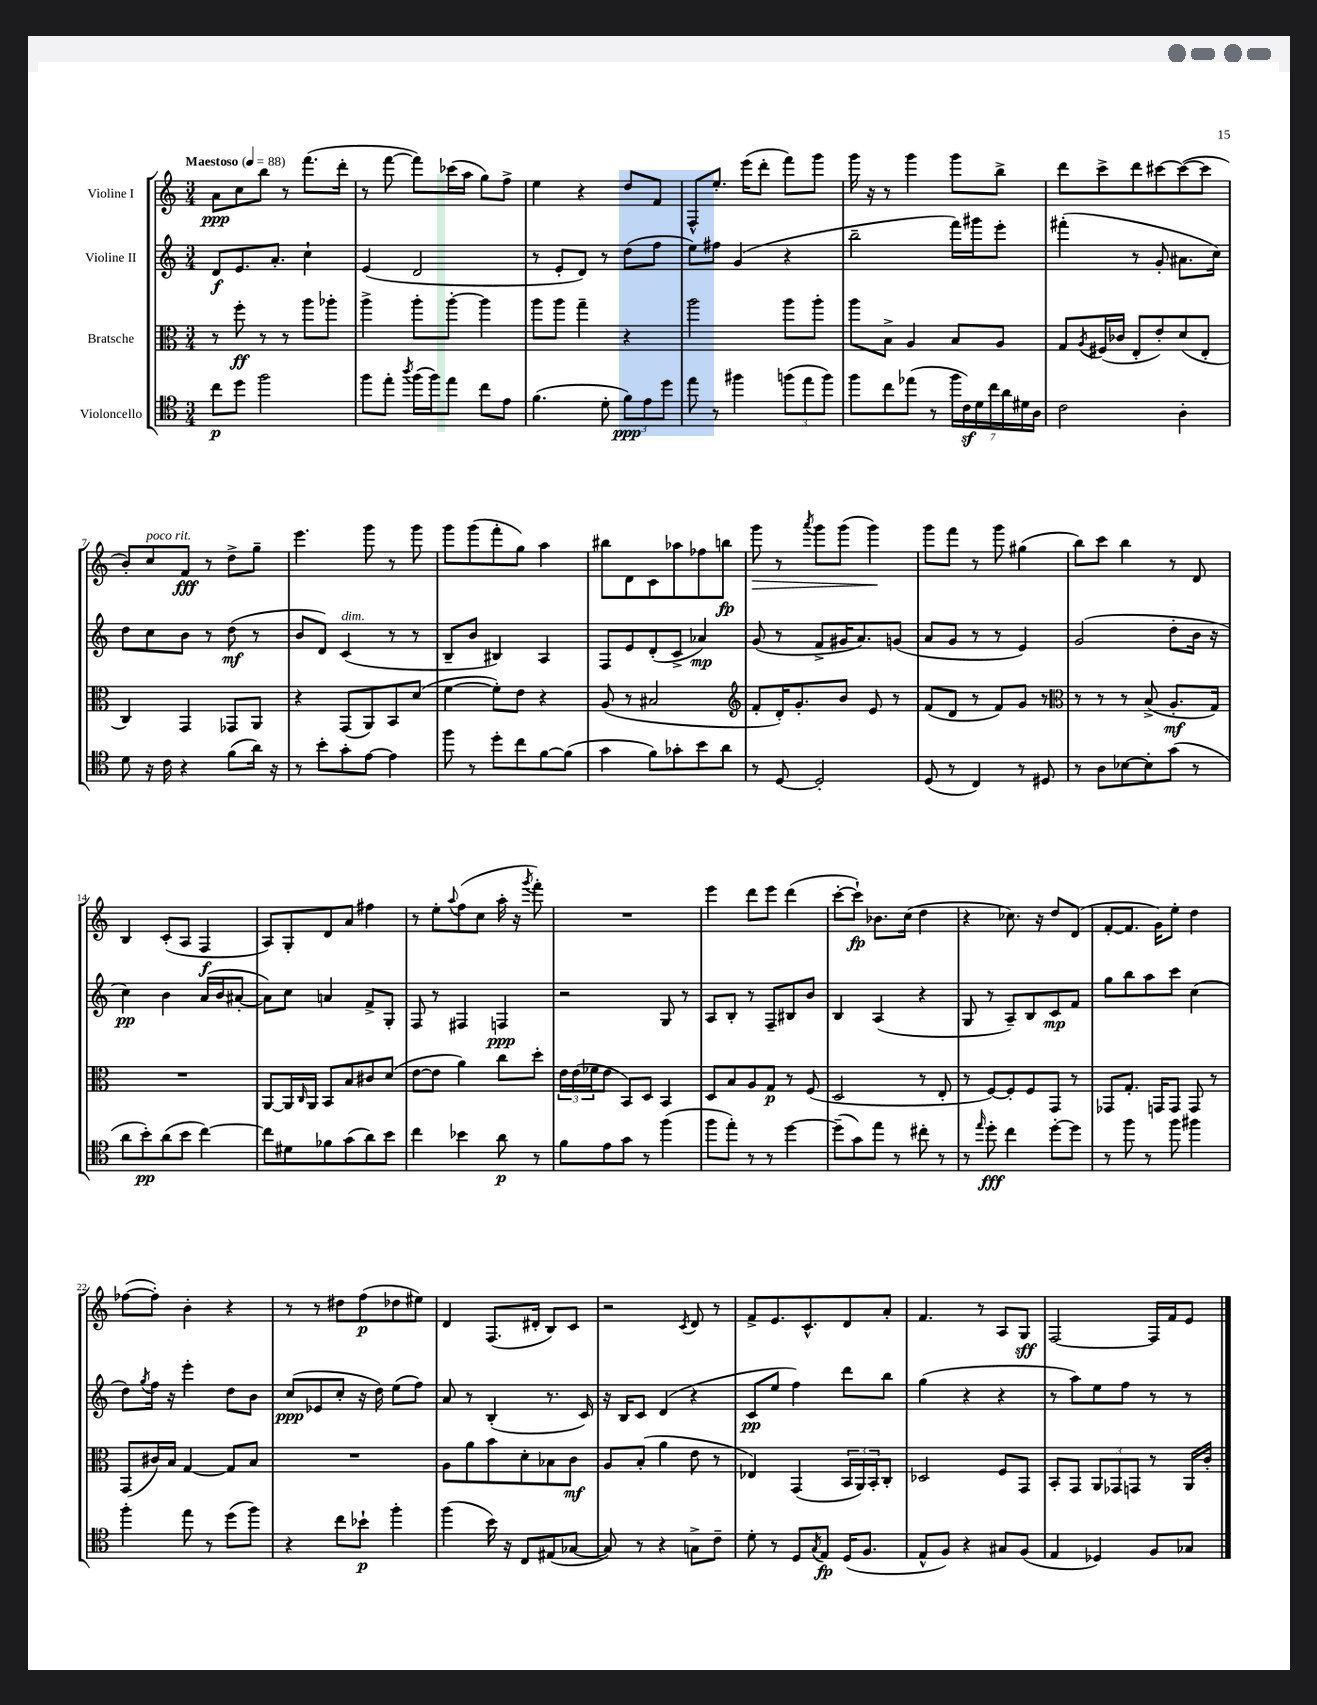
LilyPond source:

<<
\new StaffGroup <<
\new Staff = "s0" \with { instrumentName = "Violine I" } {
    \clef treble \key c \major \numericTimeSignature \time 3/4 \tempo "Maestoso" 4 = 88
    a'8\ppp c''8 b''8 r8 f'''8.( d'''16-. |
    r8 f'''8~ f'''8) ces'''16( a''16 g''8) f''8-> |
    e''4 r4 d''8 f'8 |
    f8-^ e''8.-. e'''16( d'''8-. f'''8) g'''8 |
    g'''16 r16 r8 g'''4 g'''8 b''8-> |
    d'''8 c'''8-> d'''8 cis'''8~ cis'''8~( cis'''8 |
    b'8-.) c''8^\markup { \italic "poco rit." } f'8\fff r8 d''8-> g''8-- |
    e'''4. g'''8 r8 g'''8 |
    g'''8 g'''8( f'''8-. g''8) a''4 |
    bis''8 d'8 c'8 aes''8 fes''8 b''8\fp |
    g'''8\> r8 \acciaccatura { a'''8 } g'''8 g'''8( g'''4\!) |
    g'''8 f'''8 r8 g'''8 gis''4( |
    b''8) c'''8 b''4 r8 d'8 |
    b4 c'8-.( a8 f4\f |
    a8) g8-. d'8 a'8 fis''4 |
    r8 e''8-. \appoggiatura { a''8 } f''8( c''8 a''16-. r16 \acciaccatura { g'''8 } f'''8-.) |
    R2. |
    e'''4 d'''8 e'''8 d'''4( |
    c'''8~-. c'''8-!\fp) bes'8. c''16( d''4 |
    r4 ces''8.) r16 d''8 d'8( |
    f'8~-. f'8. g'16) e''8-. d''4 |
    fes''8~( fes''8-.) b'4-. r4 |
    r8 r8 dis''8 f''8\p( des''8 eis''8) |
    d'4 f8.( dis'16-. b8) c'8 |
    r2 \acciaccatura { c'8 } d'8 r8 |
    f'8-> e'8. c'8.-^ d'8 a'8-. |
    f'4. r8 a8 g8\sff |
    f2~ f16 f'16 e'8 \bar "|." |
}
\new Staff = "s1" \with { instrumentName = "Violine II" } {
    \clef treble \key c \major \numericTimeSignature \time 3/4
    d'8\f e'8. a'8.-. c''4-! |
    e'4( d'2 |
    r8 e'8-. d'8) r8 d''8( f''8 |
    e''8) fis''8 g'4( r4 |
    b''2-- f'''16) gis'''16 e'''8-. |
    fis'''4-.( r8 g'8-. ais'8. c''16) |
    d''8 c''8 b'8 r8 d''8\mf( r8 |
    b'8 d'8) c'4^\markup { \italic "dim." }( r8 r8 |
    b8-- b'8 bis4) a4 |
    f8 e'8 d'8-.( c'8-> aes'4\mp) |
    g'8( r8 f'8-> gis'16 a'8.) g'8( |
    a'8 g'8 r8 r8 e'4) |
    g'2( d''8-. b'16 r16 |
    c''4\pp) b'4 a'16( b'16 ais'8~-. |
    ais'8) c''8 a'4 f'8-> g8-. |
    f8 r8 fis4 f4\ppp |
    r2 g8 r8 |
    a8 b8-. r8 f8-- bis8 b'8 |
    b4 a4( r4 |
    g8 r8 a8--) b8 c'8\mp f'8 |
    g''8 b''8 a''8 c'''8 c''4( |
    d''8) \acciaccatura { g''8 } f''16 r16 e'''4-. d''8 b'8 |
    c''8\ppp( ees'8 c''8-. r16 d''16) e''8( f''8) |
    a'8 r8 b4-.( r8. c'16) |
    r16 b16 c'8 d'4( r4 |
    c'8\pp e''8 f''4) d'''8 b''8 |
    g''4( r4 r4 |
    r8 a''8) e''8 f''8 r8 r8 \bar "|." |
}
\new Staff = "s2" \with { instrumentName = "Bratsche" } {
    \clef alto \key c \major \numericTimeSignature \time 3/4
    r8 f''8-.\ff r8 r8 a''8 aes''8-. |
    a''4-> a''8-. a''8~-. a''4 |
    a''8 a''8 g''4-- r4 |
    a''2 a''8 a''8-. |
    a''8 b8-> a4 b8 a8 |
    g8 \acciaccatura { a8 } fis16( ces'16 e8-. e'8-.) d'8( e8-. |
    c4) g,4 ges,8 a,8 |
    r4 g,8( a,8) b,8 d'8( |
    f'4~ f'8-.) e'8 r4 |
    a8( r8 bis2 |
    \clef treble f'8-. d'16-.) g'8.-. b'8 e'8 r8 |
    f'8( d'8 r8 f'8) g'8 r8 |
    \clef alto r8 r8 r8 b8->( a8.-.\mf g16) |
    R2. |
    a,8~ a,16 \grace { c16 } a,16 b,8 b8 cis'8 d'8( |
    e'8~ e'8 a'4) c''8 d''8-. |
    \tuplet 3/2 { e'16 e'16( fes'16 } e'8 b,8) d8 b,4 |
    d8 b8 a8 g8\p r8 f8( |
    d2 r8 e8-. |
    r8 f8~) f8-. f8 g,8 r8 |
    ges,8 g8.-. g,16 g,8 g,8 r8 |
    g,8( cis'16) b16 g4~ g8 b8 |
    R2. |
    a8 a'8 b'8 d'8-. bes8 c'8\mf |
    a8 b8-.( a'4 e'8 r8 |
    ees4) g,4( \tuplet 3/2 { b,16 a,16) b,16-. } c8-. |
    des2 f8 g,8 |
    b,8-. g,8 \tuplet 3/2 { a,8 ges,8 g,8 } r8 a,16 c'16-. \bar "|." |
}
\new Staff = "s3" \with { instrumentName = "Violoncello" } {
    \clef tenor \key c \major \numericTimeSignature \time 3/4
    c''8\p d''8 f''2 |
    f''8 e''8-. \acciaccatura { a''8 } f''16( f''16) e''8 c''8 e'8 |
    f'4.( d'8-. \tuplet 3/2 { f'8\ppp) e'8 d''8 } |
    e''8 r8 fis''4 \tuplet 3/2 { f''8( e''8 f''8) } |
    f''8 c''8 ees''8( r8 \tuplet 7/4 { f''16 c'16\sf) d'16 c''16 a'16 dis'16 a16 } |
    c'2 a4-. |
    d'8 r16 c'16 r4 f'8( a'16) r16 |
    r8 b'8-. g'8-. e'8~ e'4 |
    f''8 r8 d''8-. c''8 f'8~ f'8( |
    g'4 f'8) ges'8-. b'8 a'8 |
    r8 d8~ d2-. |
    d8( r8 c4) r8 dis8 |
    r8 a8 bes8~ bes8-. g'8( r8 |
    a'8 b'8-.\pp) a'8( b'8 c''4~) |
    c''8 dis'8 fes'8 g'8( a'8) b'8 |
    c''4 bes'4 a'8\p r8 |
    f'8 e'8 g'8 r8 f''4( |
    f''8 e''8-.) r8 r8 d''4~ |
    d''8--( g'8) e''8 r8 cis''8-. r8 |
    r8 \grace { e''16 } d''8-.\fff c''4 d''8~-. d''8 |
    r8 f''8 r8 f''8 fis''4 |
    f''4-. e''8 r8 d''8( f''8) |
    r4 c''8 bes'8-!\p f''4-. |
    f''4( b'16) r16 c8 eis8( ges8~ |
    ges8) r8 r4 g8-> c'8-- |
    d'8-. r8 d8 \acciaccatura { g8 } e8\fp d16( f8. |
    e8-^ f8) r4 gis8 f8( |
    e4 des4) f8 ges8 \bar "|." |
}
>>
>>
